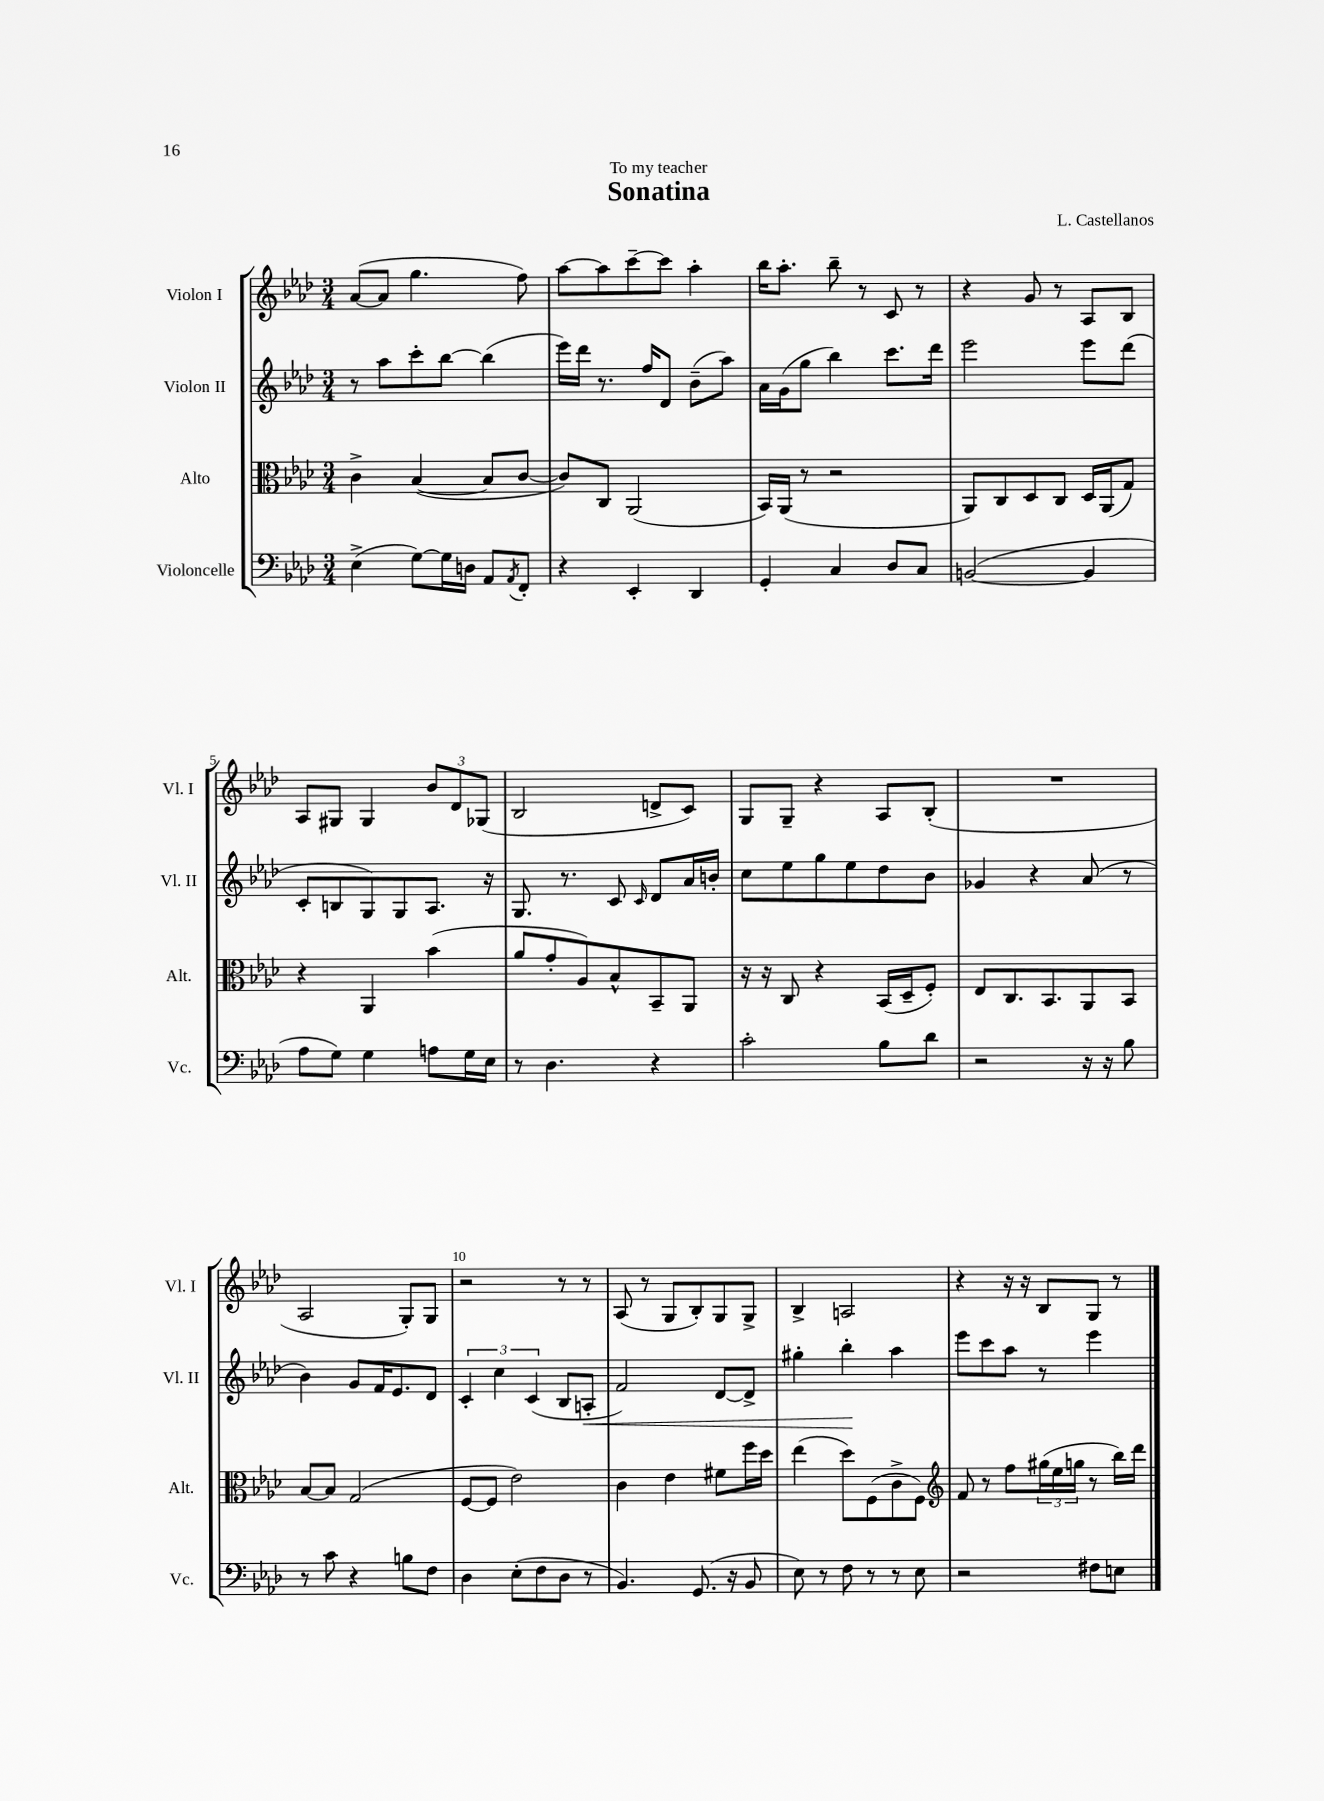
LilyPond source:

\header { title = "Sonatina" composer = "L. Castellanos" dedication = "To my teacher" }
<<
\new StaffGroup <<
\new Staff = "s0" \with { instrumentName = "Violon I" shortInstrumentName = "Vl. I" } {
    \clef treble \key aes \major \numericTimeSignature \time 3/4
    aes'8~( aes'8 g''4. f''8) |
    aes''8~ aes''8 c'''8~-- c'''8 aes''4-. |
    bes''16 aes''8.-. bes''8-- r8 c'8 r8 |
    r4 g'8 r8 aes8 bes8 |
    aes8 gis8 gis4 \tuplet 3/2 { bes'8 des'8 ges8( } |
    bes2 d'8-> c'8) |
    g8 g8-- r4 aes8 bes8-.( |
    R2. |
    aes2 g8-.) g8 |
    r2 r8 r8 |
    aes8( r8 g8 bes8-.) g8 g8-> |
    bes4-> a2 |
    r4 r16 r16 bes8 g8 r8 \bar "|." |
}
\new Staff = "s1" \with { instrumentName = "Violon II" shortInstrumentName = "Vl. II" } {
    \clef treble \key aes \major \numericTimeSignature \time 3/4
    r8 aes''8 c'''8-. bes''8~ bes''4( |
    ees'''16) des'''16 r8. f''16 des'8 bes'8--( aes''8) |
    aes'16 g'16( g''8 bes''4) c'''8. des'''16 |
    ees'''2 ees'''8 des'''8( |
    c'8-. b8 g8) g8 aes8. r16 |
    g8. r8. c'8 \grace { c'16 } des'8 aes'16 b'16-. |
    c''8 ees''8 g''8 ees''8 des''8 bes'8 |
    ges'4 r4 aes'8( r8 |
    bes'4) g'8 f'16 ees'8. des'8 |
    \tuplet 3/2 { c'4-. c''4 c'4( } bes8 a8-.\< |
    f'2) des'8~ des'8-> |
    gis''4-. bes''4-.\! aes''4 |
    ees'''8 c'''8 aes''8 r8 ees'''4 \bar "|." |
}
\new Staff = "s2" \with { instrumentName = "Alto" shortInstrumentName = "Alt." } {
    \clef alto \key aes \major \numericTimeSignature \time 3/4
    c'4-> bes4~( bes8 c'8~ |
    c'8) c8 aes,2( |
    bes,16) aes,16( r8 r2 |
    aes,8) c8 des8 c8 des16 aes,16( g8) |
    r4 aes,4 bes'4( |
    aes'8 g'8-. aes8) bes8-^ bes,8-- aes,8 |
    r16 r16 c8 r4 bes,16( des16-- f8-.) |
    ees8 c8. bes,8. aes,8 bes,8 |
    bes8~ bes8 g2( |
    f8~ f8 ees'2) |
    c'4 ees'4 fis'8 f''16 des''16 |
    ees''4( des''8) f8( c'8-> f8) |
    \clef treble f'8 r8 f''8 \tuplet 3/2 { gis''16( ees''16 g''16 } r8 bes''16) des'''16 \bar "|." |
}
\new Staff = "s3" \with { instrumentName = "Violoncelle" shortInstrumentName = "Vc." } {
    \clef bass \key aes \major \numericTimeSignature \time 3/4
    ees4->( g8~) g16 d16 aes,8 \acciaccatura { aes,8 } f,8-. |
    r4 ees,4-. des,4 |
    g,4-. c4 des8 c8 |
    b,2~( b,4 |
    aes8 g8) g4 a8 g16 ees16 |
    r8 des4. r4 |
    c'2-. bes8 des'8 |
    r2 r16 r16 bes8 |
    r8 c'8 r4 b8 f8 |
    des4 ees8-.( f8 des8 r8 |
    bes,4.) g,8.( r16 bes,8 |
    ees8) r8 f8 r8 r8 ees8 |
    r2 fis8 e8 \bar "|." |
}
>>
>>
\layout { \context { \Score \override BarNumber.break-visibility = ##(#f #t #t) barNumberVisibility = #(every-nth-bar-number-visible 5) } }
